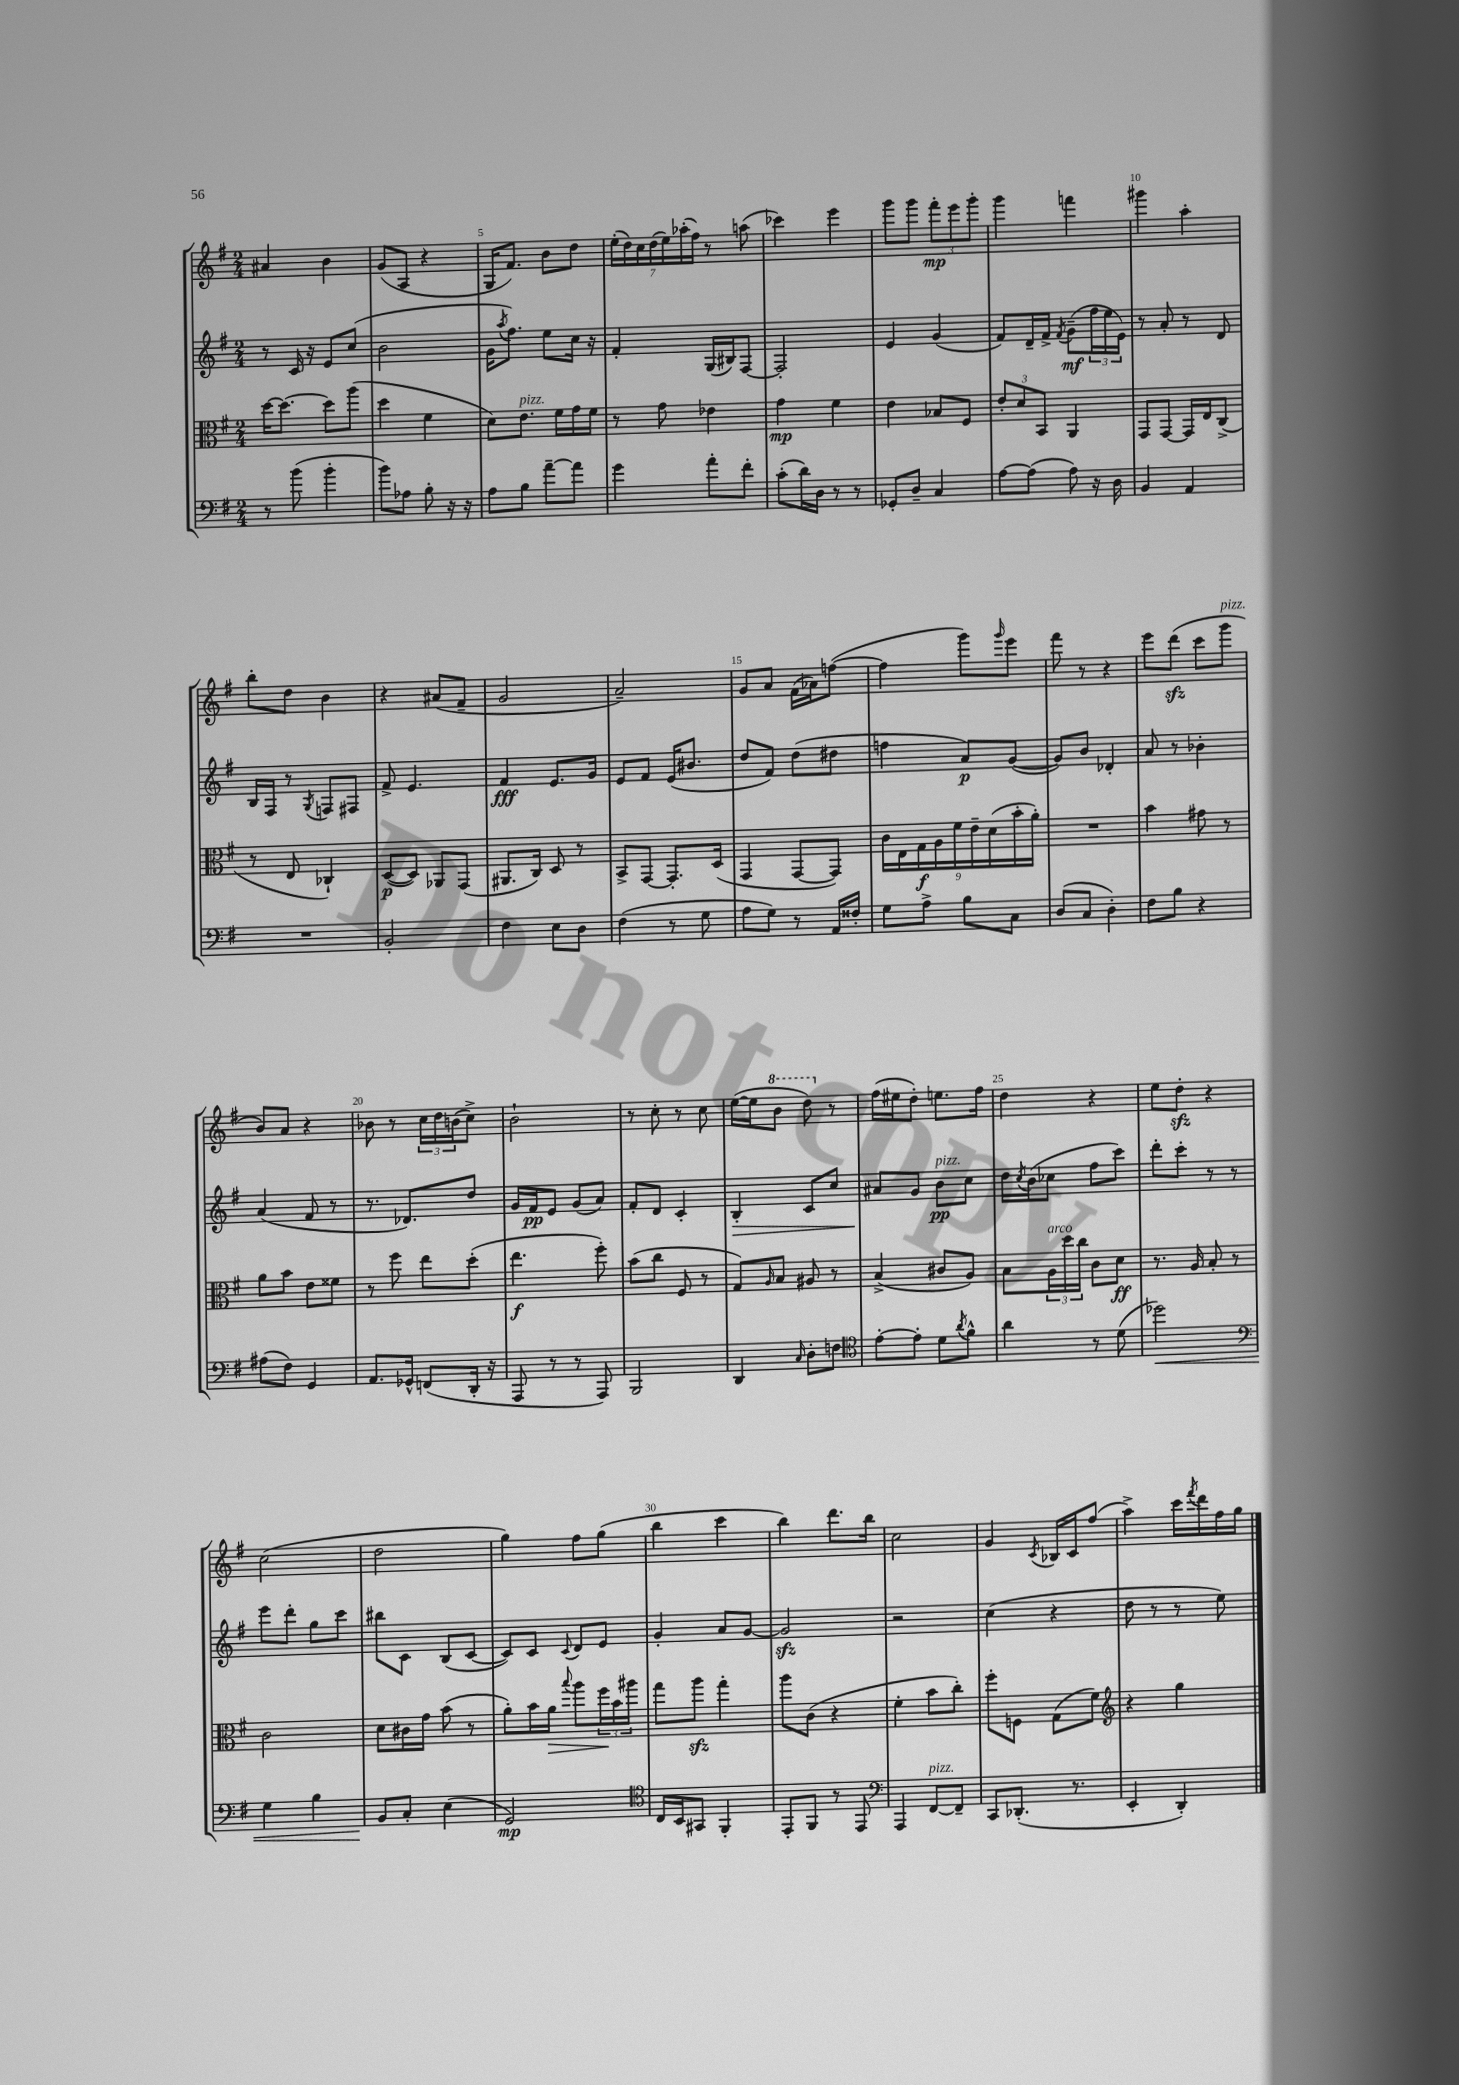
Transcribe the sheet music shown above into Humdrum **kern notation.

**kern	**kern	**kern	**kern
*staff4	*staff3	*staff2	*staff1
*clefF4	*clefC3	*clefG2	*clefG2
*k[f#]	*k[f#]	*k[f#]	*k[f#]
*M2/4	*M2/4	*M2/4	*M2/4
8r	[16dd\LK	8r	4a#/
.	8.dd\_J	.	.
(8b\	.	16c/	.
.	.	16r	.
4b'\	8dd\]L	8e/L	4b\
.	(8aa\J	(8cc/J	.
=	=	=	=
8b\L)	4dd\	2b\	(8g/L
8A-\J	.	.	8A/J
8B'\	4f#\	.	4r
16r	.	.	.
16r	.	.	.
=	=	=	=
8A\L	8d\L)	16g\LK	16G/LK
.	.	8qaa/	.
.	.	8.ff#\J)	8.f#/J)
8B\J	8.e\J	.	.
[8a~\L	.	8ee\L	8b\L
.	16f#\LL	.	.
8a\]J	16g\	16cc\Jk	8dd\J
.	16f#\JJ	16r	.
=	=	=	=
4g\	8r	4f#'/	(28ee'\LL
.	.	.	28dd\)
.	.	.	28cc\
.	.	.	(28dd\
.	8g\	.	.
.	.	.	28ee\)
.	.	.	(28aa-'\
.	.	.	28ff#\JJ)
8a'\L	4e-\	(16G/LL	8r
.	.	16B#/J)	.
8f#'\J	.	[8F#/J	(8aa\
=	=	=	=
(8c'\L	4g\	2F#'/]	4ccc-\)
16d\L)	.	.	.
16D\JJ	.	.	.
8r	4f#\	.	4eee\
8r	.	.	.
=	=	=	=
8GG-'/L	4e\	4e/	8ggg\L
8D~/J	.	.	8ggg\J
4C/	8B-/L	(4g/	12fff#'\L
.	.	.	12eee\
.	8F#/J	.	.
.	.	.	12ggg'\J
=	=	=	=
[8A\L	12e'/L	8f#/L)	4ggg\
.	12d/	.	.
(8A\]J	.	16d~/L	.
.	12BB/J	.	.
.	.	16f#^/JJ	.
.	.	8qf#/	.
8A\)	4AA/	(8g~\L	4fff\
16r	.	24ff#\L	.
.	.	24ee\	.
16D\	.	.	.
.	.	24e\JJ)	.
=	=	=	=
4BB/	8GG/L	8r	4ggg#\
.	[8GG/J	8a'/	.
4AA/	16GG/]LL	8r	4aa'\
.	16E/J	.	.
.	(8C^/J	8d/	.
=	=	=	=
2r	8r	16B/LL	8bb'\L
.	.	16F#/JJ	.
.	8E/	8r	8dd\J
.	.	8qG/	.
.	4C-`/)	8F/L	4b\
.	.	8F#/J	.
=	=	=	=
2BB'/	([8D/L	8f#^/	4r
.	8D/]J)	4.e/	.
.	8AA-/L	.	(8a#/L
.	(8GG/J	.	8f#~/J
=	=	=	=
4F#\	8.AA#/L	4f#/	2g/
.	16C/Jk)	.	.
8E\L	8D/	8.e/L	.
8D\J	8r	.	.
.	.	16g/Jk	.
=	=	=	=
(4F#\	8BB^/L	8e/L	2a~/)
.	[8GG/J	8f#/J	.
8r	8.GG'/]L	(16e/LK	.
.	.	8.b#/J	.
8G\	.	.	.
.	(16D/Jk	.	.
=	=	=	=
8A\L	4GG/	8dd/L	8g/L
8G\J)	.	8f#/J)	8a/J
8r	[8GG/L	(8dd\L	(16f#\LL
.	.	.	16a-\J)
16AA/LL	8GG/]J)	8dd#\J	([8ff\J
16F##'/JJ	.	.	.
=	=	=	=
8G\L	18c\LL	4ff\	4ff\]
.	18E\	.	.
.	18G\	.	.
8A^\J	.	.	.
.	18A\	.	.
.	18f#\	.	.
8B\L	.	8a/L)	8ggg\L)
.	18e~\	.	.
.	(18d\	.	.
.	.	.	16qqggg/
8C\J	.	([8g/J	8eee\J
.	18b'\	.	.
.	18a'\JJ)	.	.
=	=	=	=
(8D/L	2r	8g/]L)	8fff#\
8C/J	.	8b/J	8r
4D'\)	.	4d-'/	4r
=	=	=	=
8F#\L	4b\	8a/	8eee\L
8B\J	.	8r	(8ddd\J
4r	8g#\	4b-'\	8ccc\L
.	8r	.	8ggg\J
=	=	=	=
(8A#\L	8a\L	(4a/	8b/L)
8F#\J)	8b\J	.	8a/J
4GG/	8e\L	8f#/	4r
.	8f##\J	8r	.
=	=	=	=
8.AA/L	8r	8.r	8b-\
.	8ff#\	.	8r
16GG-^^/Jk	.	8.d-/L)	.
(8FF/L	8ee\L	.	24cc\LL
.	.	.	24dd\
.	.	.	(24b\J
16DD'/Jk	(8dd'\J	8dd/J	8cc^\J)
16r	.	.	.
=	=	=	=
8AAA/	4.ee\	16g/LL	2b`\
.	.	16f#/J	.
8r	.	8e/J	.
8r	.	(8g/L	.
8AAA/)	8ff#'\)	8a/J)	.
=	=	=	=
2BBB/	(8b\L	8f#'/L	8r
.	8cc\J	8d/J	8cc'\
.	8F#/	4c'/	8r
.	8r	.	8cc\
=	=	=	=
4DD/	8G/L)	4B'/	([16ee\LL
.	.	.	16ee\]J
.	16qqA/	.	.
.	8B/J	.	8bb\J
16qqC/	.	.	.
8D'\L	8A#/	8c/L	8ddd\)
8F\J	8r	8cc/J	8r
=	=	=	=
*clefC4	*	*	*
[8e'\L	(4B^/	8a#/L	(16ff#\LL
.	.	.	16ee#\J
8e'\]J	.	8g/J	8dd'\J)
8d\L	8c#/L	8b\L	8.ee\L
8qa/	.	.	.
8f#^^\J	8A/J)	8cc\J	.
.	.	.	16ff#\Jk
=	=	=	=
4a\	8B\L	16dd\LL	4dd\
.	.	8qcc/	.
.	.	(16b\J	.
.	24A\L	8cc-\J	.
.	24dd\	.	.
.	24cc\JJ	.	.
8r	8c\L	8ff#\L	4r
(8d\	8d\J	8ccc\J)	.
=	=	=	=
2dd-\)	8.r	8ddd'\L	8ee\L
.	.	8ccc'\J	8dd'\J
.	16A/	.	.
.	8B'/	8r	4r
.	8r	8r	.
=	=	=	=
*clefF4	*	*	*
4G\	2c\	8eee\L	(2cc\
.	.	8ddd'\J	.
4B\	.	8gg\L	.
.	.	8ccc\J	.
=	=	=	=
8BB/L	8d\L	8bb#\L	2dd\
8C'/J	16c#\L	8c\J	.
.	16g\JJ	.	.
(4E\	(8b\	(8B/L	.
.	8r	[8c/J	.
=	=	=	=
2GG/)	8a'\L)	8c/]L)	4gg\)
.	16b\L	8c/J	.
.	16a\JJ	.	.
.	8qqbb/	8qqc/	.
.	8aa\L	8d/L	8ff#\L
.	24ff#\L	8e/J	(8gg\J
.	24b\	.	.
.	24aa#\JJ	.	.
=	=	=	=
*clefC4	*	*	*
16C/LL	8gg\L	4g'/	4bb\
16BB/J	.	.	.
8GG#/J	8aa\J	.	.
4FF#'/	4gg'\	8a/L	4ccc\
.	.	[8g/J	.
=	=	=	=
8EE'/L	8aa\L	2g/]	4bb\)
8FF#/J	(8c\J	.	.
8r	4r	.	8.ddd\L
8EE/	.	.	.
.	.	.	16bb\Jk
=	=	=	=
*clefF4	*	*	*
4AAA/	4f#'\	2r	2cc\
[8FF#/L	8b\L	.	.
8FF#~/]J	8cc'\J)	.	.
=	=	=	=
8CC/L	8ff#'\L	(4cc\	4g/
(8.DD-'/J	8F\J	.	.
.	.	.	8qc/
.	(8G\L	4r	16B-/LL
8.r	.	.	16c/J
.	8f#\J)	.	(8ff#/J
=	=	=	=
*	*clefG2	*	*
4EE'/	4r	8dd\	4aa^\)
.	.	8r	.
4DD'/)	4gg\	8r	16ccc\LL
.	.	.	8qfff#/
.	.	.	16ddd\
.	.	8ee\)	16ff#\
.	.	.	16gg\JJ
==	==	==	==
*-	*-	*-	*-
